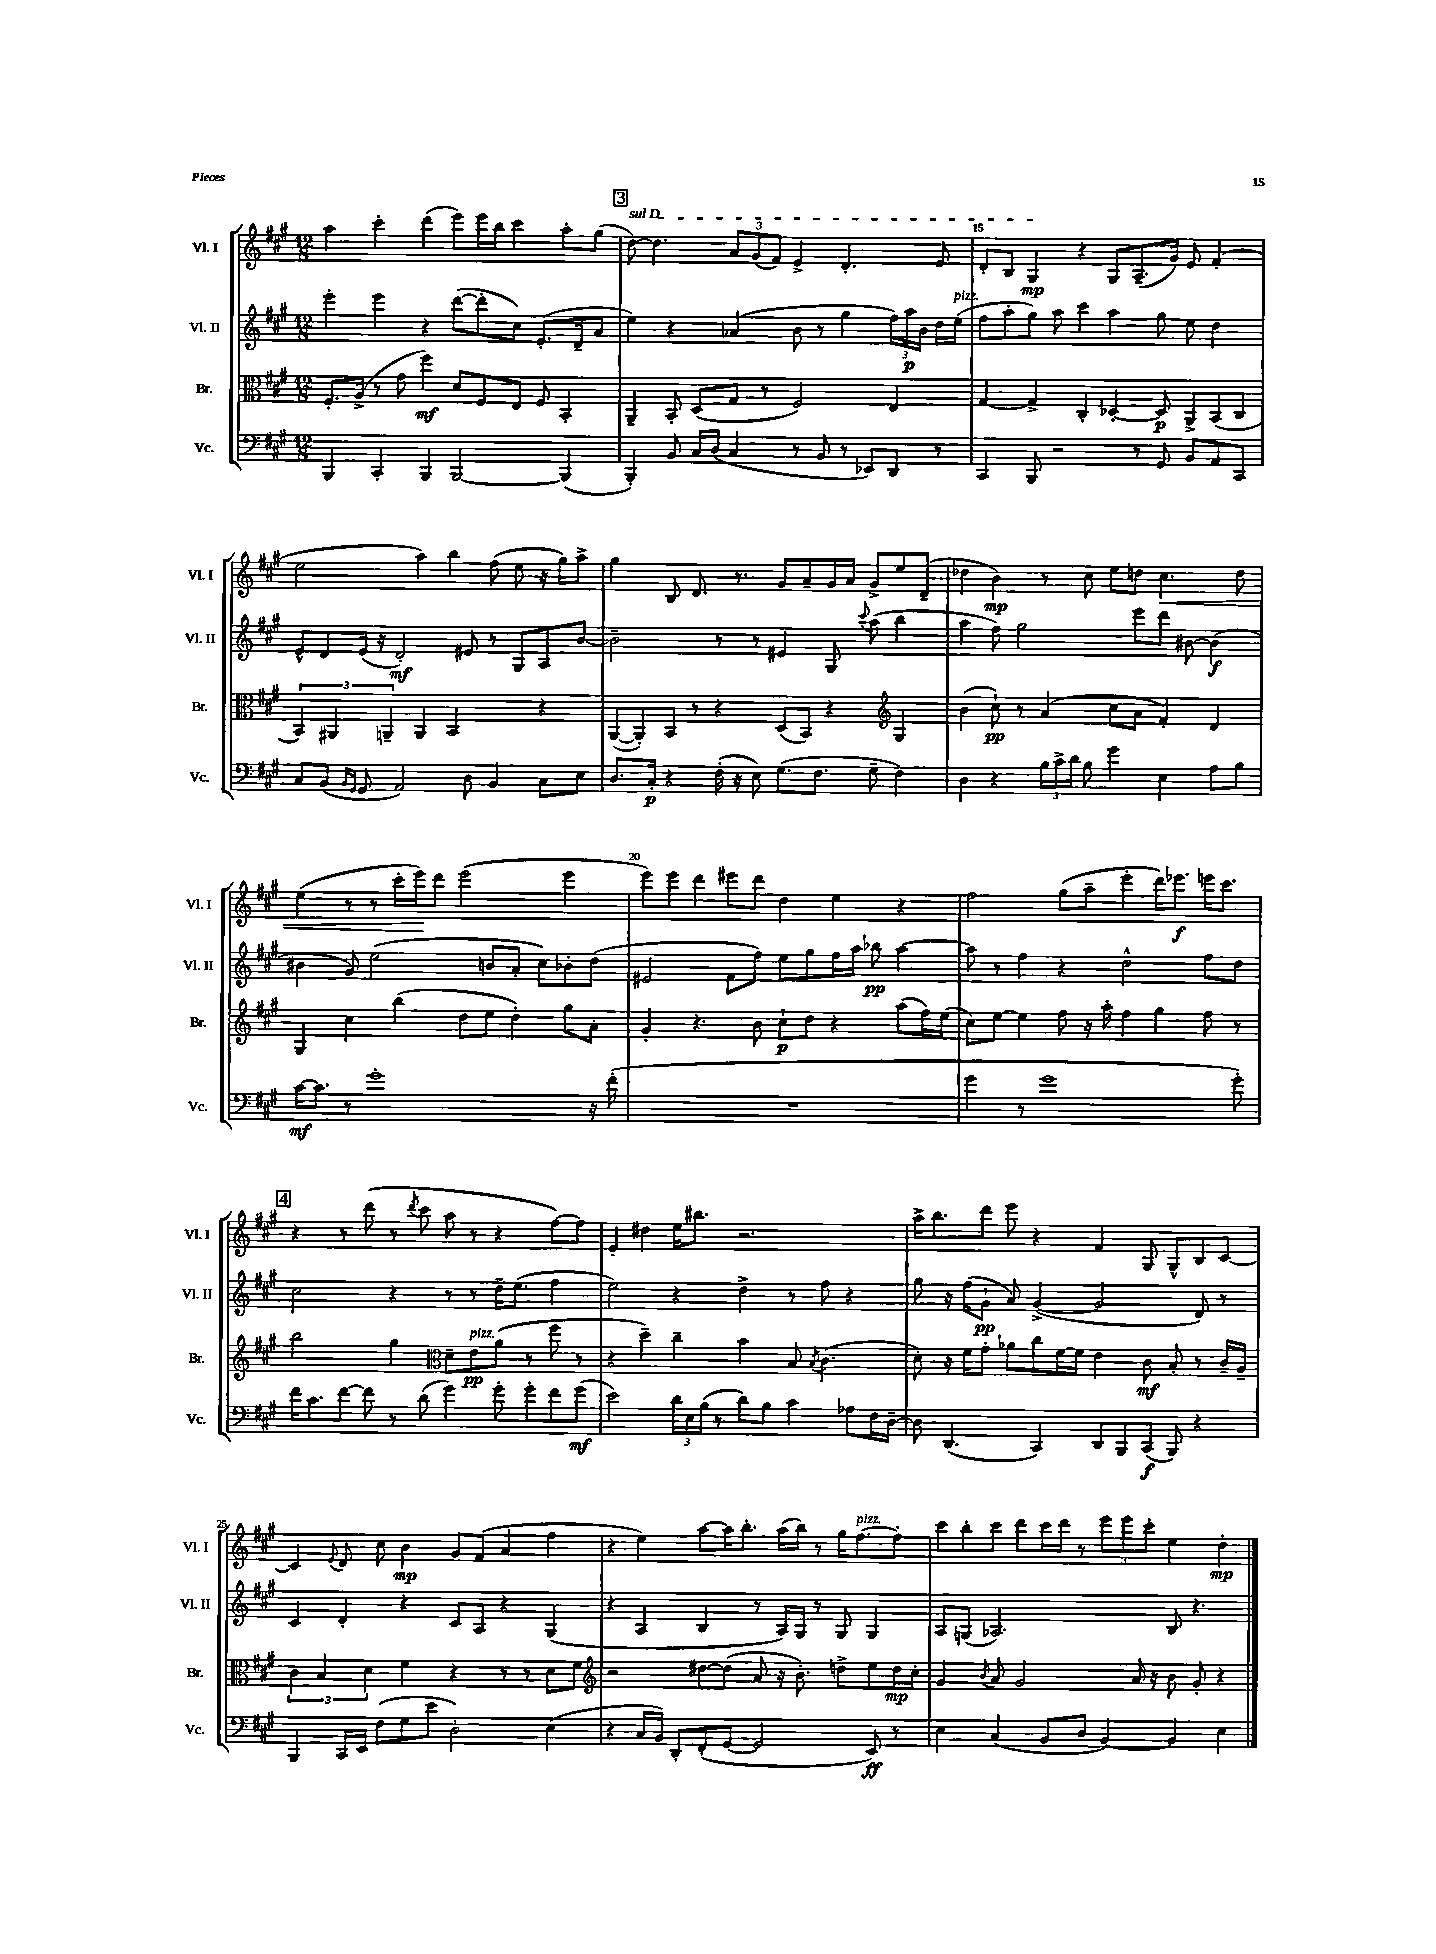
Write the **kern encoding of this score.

**kern	**dynam	**kern	**dynam	**kern	**dynam	**kern	**dynam
*part4	*part4	*part3	*part3	*part2	*part2	*part1	*part1
*staff4	*staff4	*staff3	*staff3	*staff2	*staff2	*staff1	*staff1
*I"Vc.	*	*I"Br.	*	*I"Vl. II	*	*I"Vl. I	*
*I'Vc.	*	*I'Br.	*	*I'Vl. II	*	*I'Vl. I	*
*clefF4	*	*clefC3	*	*clefG2	*	*clefG2	*
*k[f#c#g#]	*	*k[f#c#g#]	*	*k[f#c#g#]	*	*k[f#c#g#]	*
*M12/8	*	*M12/8	*	*M12/8	*	*M12/8	*
=13	=13	=13	=13	=13	=13	=13	=13
4BBB/	.	8.F#'/L	.	4eee'\	.	4aa\	.
.	.	(16A^/Jk	.	.	.	.	.
4CC#'/	.	8r	.	4eee\	.	4ccc#'\	.
.	.	8g#\	.	.	.	.	.
4BBB/	.	4ff#\)	mf	4r	.	(4ddd\	.
[2BBB/	.	8d/L	.	([8ddd\L	.	8eee\L)	.
.	.	8F#/	.	8ddd'\]	.	16eee\L	.
.	.	.	.	.	.	16bb\JJ	.
.	.	8E/J	.	8cc#\J)	.	4ccc#\	.
.	.	8F#/	.	(8.e'/L	.	.	.
(4BBB/]	.	4BB'/	.	.	.	8aa'\L	.
.	.	.	.	16d~/k	.	.	.
.	.	.	.	8a/J	.	(8gg#\J	.
!!LO:REH:place=s1:t=3
=14	=14	=14	=14	=14	=14	=14	=14
!	!	!	!	!	!	!LO:TX:a:i:t=sul D	!
4BBB'/)	.	4AA~/	.	4ee\)	.	[8dd\)	.
.	.	.	.	.	.	4.dd\]	.
8BB/	.	8BB'/	.	4r	.	.	.
16C#/LL	.	(8D/L	.	.	.	.	.
(16D/JJ	.	.	.	.	.	.	.
4C#/	.	8G#/J	.	(4a-X/	.	12a/L	.
.	.	.	.	.	.	(12g#/	.
.	.	8r	.	.	.	.	.
.	.	.	.	.	.	12f#/J)	.
8r	.	2F#/)	.	8b\	.	4e^/	.
8BB/	.	.	.	8r	.	.	.
8r	.	.	.	4gg#\	.	4.d'/	.
8EE-X/L)	.	.	.	.	.	.	.
8DD/J	.	4E/	.	24ff#\LL)	.	.	.
.	.	.	.	24aa\	p	.	.
.	.	.	.	24b\JJ	.	.	.
8r	.	.	.	16dd\LL	.	8e/	.
!	!	!	!	!LO:TX:a:i:t=pizz.	!	!	!
.	.	.	.	(16ee\JJ	.	.	.
=15	=15	=15	=15	=15	=15	=15	=15
4CC#/	.	[4G#/	.	8ff#\L	.	8d'/L	.
.	.	.	.	8aa'\	.	8B/J	.
8BBB/	.	4G#^/]	.	8gg#\J)	.	4G#/	mp
2r	.	.	.	8aa\	.	.	.
.	.	4C#'/	.	4ccc#\	.	4r	.
.	.	[4D-X'/	.	4aa\	.	8G#/L	.
8r	.	.	.	.	.	(8.A~/	.
8GG#/	.	8D-/]	p	8gg#\	.	.	.
.	.	.	.	.	.	16g#/Jk)	.
8BB/L	.	8AA^/L	.	8ee\	.	8e/	.
8AA/	.	(8BB/	.	4dd\	.	(4f#'/	.
8CC#/J	.	8C#/J	.	.	.	.	.
!!LO:LB:g=z
=16	=16	=16	=16	=16	=16	=16	=16
8C#/L	.	6BB/)	.	8e^^/L	.	2ee\	.
(8BB/J	.	.	.	8d/	.	.	.
.	.	6AA#X/	.	.	.	.	.
16qqBB/LL	.	.	.	.	.	.	.
16qqGG#/JJ	.	.	.	.	.	.	.
8GG#/	.	.	.	(16e/Jk	.	.	.
.	.	.	.	16r	.	.	.
.	.	6AAn~/	.	.	.	.	.
2AA/)	.	.	.	2d'/)	mf	.	.
.	.	4AA/	.	.	.	4aa\)	.
.	.	2BB/	.	.	.	4bb\	.
8D\	.	.	.	8e#X/	.	.	.
4BB/	.	.	.	8r	.	(8ff#\	.
.	.	.	.	8G#/L	.	8ee\	.
8C#\L	.	4r	.	8A/	.	16r	.
.	.	.	.	.	.	16gg#\KL)	.
8E\J	.	.	.	[8b/J	.	8aa^\J	.
=17	=17	=17	=17	=17	=17	=17	=17
8.D/L	.	([8AA/L	.	2b~\]	.	4gg#\	.
.	.	8AA'/])	.	.	.	.	.
16C#'/Jk	p	.	.	.	.	.	.
4r	.	8BB/J	.	.	.	8B/	.
.	.	8r	.	.	.	8.d/	.
(16F#'\	.	4r	.	8r	.	.	.
16r	.	.	.	.	.	8.r	.
8E\)	.	.	.	8r	.	.	.
(8.G#\L	.	(8D/L	.	4e#X/	.	8g#/L	.
.	.	8BB/J)	.	.	.	8a~/	.
8.F#\J	.	.	.	.	.	.	.
.	.	4r	.	8G#/	.	16g#/L	.
.	.	.	.	.	.	16a/JJ	.
.	.	.	.	8qqccc#/	.	.	.
8G#~\	.	.	.	(8aa\	.	8g#^/L	.
*	*	*clefG2	*	*	*	*	*
4F#\)	.	4G#/	.	4bb\	.	8ee/	.
.	.	.	.	.	.	(8d~/J	.
=18	=18	=18	=18	=18	=18	=18	=18
4D\	.	(4b\	.	4aa\	.	4dd-X\	.
4r	.	8cc#`\)	pp	8ff#\)	.	4b\)	mp
.	.	8r	.	2gg#\	.	.	.
24B\LL	.	(4a/	.	.	.	8r	.
24c#^\	.	.	.	.	.	.	.
24d\JJ	.	.	.	.	.	.	.
8B\	.	.	.	.	.	8cc#\	.
4g#\	.	8cc#\L	.	.	.	8ee\L	.
.	.	8a\J	.	8eee\L	.	8ddn\J	.
!	!	!	!	!	!	!	!LO:HP:b
4E\	.	4f#'/)	.	8ddd\J	.	4.cc#\	<
.	.	.	.	[8b#X\	.	.	.
8A\L	.	4d/	.	(4b#\]	f	.	.
8B\J	.	.	.	.	.	8dd\	.
!!LO:LB:g=z
=19	=19	=19	=19	=19	=19	=19	=19
[16c#\KL	mf	4G#/	.	4b#X\	.	(4ee\	.
8.c#\J]	.	.	.	.	.	.	.
8r	.	4cc#\	.	8g#/)	.	8r	.
1g#'	.	.	.	(2ee\	.	8r	.
.	.	(4bb\	.	.	.	16ccc#'\LL	.
.	.	.	.	.	.	16eee\J)	.
.	.	.	.	.	.	8ddd\J	[
.	.	8dd\L	.	.	.	(2eee\	.
.	.	8ee\J	.	8bn/L	.	.	.
.	.	4dd'\)	.	8a'/J	.	.	.
.	.	.	.	8cc#\L)	.	.	.
.	.	8gg#\L	.	8b-X'\	.	4eee\	.
16r	.	8a'\J	.	(8dd\J	.	.	.
(16f#'\	.	.	.	.	.	.	.
=20	=20	=20	=20	=20	=20	=20	=20
1.r	.	4g#'/	.	2e#X/	.	8eee\L)	.
.	.	.	.	.	.	8eee\J	.
.	.	4.r	.	.	.	4ddd\	.
.	.	.	.	8f#\L	.	8eee#X\L	.
.	.	8b\	.	8ff#\J)	.	8ddd\J	.
.	.	8cc#`\L	p	8ee\L	.	4dd\	.
.	.	8dd\J	.	8gg#\	.	.	.
.	.	4r	.	16ff#\L	.	4ee\	.
.	.	.	.	16aa\JJ	.	.	.
.	.	.	.	8bb-X\	pp	.	.
.	.	(8aa\L	.	[4aa\	.	4r	.
.	.	16ff#\L)	.	.	.	.	.
.	.	(16ee\JJ	.	.	.	.	.
=21	=21	=21	=21	=21	=21	=21	=21
4g#\	.	8cc#\L)	.	8aa\]	.	2ff#\	.
.	.	[8ee\J	.	8r	.	.	.
8r	.	4ee\]	.	4ff#\	.	.	.
1g#	.	.	.	.	.	.	.
.	.	8ff#\	.	4r	.	(8gg#\L	.
.	.	16r	.	.	.	8aa~\J	.
.	.	16aa'\	.	.	.	.	.
.	.	4ff#\	.	2dd^^\	.	4eee'\	.
.	.	4gg#\	.	.	.	16ddd\KL)	.
.	.	.	.	.	.	8.eee-X\J	f
.	.	8ff#\	.	8ff#\L	.	16eeen\KL	.
.	.	.	.	.	.	8.ccc#\J	.
8g#'\)	.	8r	.	8dd\J	.	.	.
!!LO:LB:g=z
!!LO:REH:place=s1:t=4
=22	=22	=22	=22	=22	=22	=22	=22
16f#\KL	.	2bb\	.	2cc#\	.	4r	.
8.c#\	.	.	.	.	.	.	.
[8f#\J	.	.	.	.	.	8r	.
8f#\]	.	.	.	.	.	(8ddd\	.
8r	.	4gg#\	.	4r	.	8r	.
.	.	.	.	.	.	8qddd/	.
(8d\	.	.	.	.	.	8ccc#\	.
*	*	*clefC3	*	*	*	*	*
4g#\)	.	8d~\L	.	8r	.	8aa\	.
!	!	!LO:TX:a:i:t=pizz.	!	!	!	!	!
.	.	8e\	pp	8r	.	8r	.
8g#'\	.	(8a\J	.	16dd~\KL	.	4r	.
.	.	.	.	(8.ee\J	.	.	.
8g#'\L	.	8r	.	.	.	.	.
8f#\	.	8ff#\	.	4ff#\	.	[8ff#\L)	.
(8g#\J	mf	8r	.	.	.	8ff#\J]	.
=23	=23	=23	=23	=23	=23	=23	=23
2e\)	.	4r	.	2ee\)	.	4e'/	.
.	.	4dd~\)	.	.	.	4dd#X\	.
24d\LL	.	4cc#~\	.	4r	.	16ee\KL	.
24E\	.	.	.	.	.	.	.
.	.	.	.	.	.	8.bb#X\J	.
(24B\JJ	.	.	.	.	.	.	.
8r	.	.	.	.	.	.	.
8d\L)	.	4b\	.	4dd^\	.	2.r	.
8B\J	.	.	.	.	.	.	.
4c#\	.	8B/	.	8r	.	.	.
.	.	8qB/	.	.	.	.	.
.	.	(4.c#\	.	8ff#\	.	.	.
8A-X\L	.	.	.	4r	.	.	.
16F#\L	.	.	.	.	.	.	.
[16D~\JJ	.	.	.	.	.	.	.
=24	=24	=24	=24	=24	=24	=24	=24
8D\]	.	8d'\)	.	8gg#\	.	16aa^\KL	.
.	.	.	.	.	.	8.bb\	.
(4.DD/	.	16r	.	16r	.	.	.
.	.	16f#\KL	.	(16ff#\KL	.	.	.
.	.	8g#'\J	.	8g#`\J	pp	8ddd\J	.
.	.	8a-X\L	.	8a/)	.	8eee\	.
4CC#/)	.	8cc#\	.	([4g#^/	.	4r	.
.	.	[16f#\L	.	.	.	.	.
.	.	16f#\JJ]	.	.	.	.	.
8DD/L	.	4e\	.	2g#/]	.	4f#/	.
8BBB/	.	.	.	.	.	.	.
(8CC#/J	f	8c#\	mf	.	.	8G#/	.
8BBB/)	.	8B'/	.	.	.	8G#^^/L	.
4r	.	8r	.	8d/)	.	8B/	.
.	.	16c#~/LL	.	8r	.	[8c#/J	.
.	.	16A~/JJ	.	.	.	.	.
!!LO:LB:g=z
=25	=25	=25	=25	=25	=25	=25	=25
4BBB/	.	6c#\	.	4c#/	.	4c#/]	.
.	.	6B/	.	.	.	.	.
.	.	.	.	.	.	8qqe/	.
16CC#/LL	.	.	.	4d'/	.	8d/	.
16EE/JJ	.	.	.	.	.	.	.
.	.	6d\	.	.	.	.	.
(8F#\L	.	.	.	.	.	8cc#\	.
8G#\	.	4f#\	.	4r	.	4b\	mp
8e\J	.	.	.	.	.	.	.
2D'\)	.	4r	.	8c#/L	.	8g#/L	.
.	.	.	.	8A/J	.	(8f#/J	.
.	.	8r	.	4r	.	4a/	.
.	.	8r	.	.	.	.	.
(4E\	.	8d\L	.	(4G#/	.	4ff#\	.
.	.	8f#\J	.	.	.	.	.
=26	=26	=26	=26	=26	=26	=26	=26
*	*	*clefG2	*	*	*	*	*
4r	.	2r	.	4r	.	4r	.
16C#/LL	.	.	.	4A/	.	4ee\)	.
16BB/JJ)	.	.	.	.	.	.	.
8DD'/L	.	.	.	.	.	.	.
(8FF#'/	.	[8dd#X\L	.	4B/	.	[8aa\L	.
[8GG#/J	.	(8dd#\J]	.	.	.	16aa\K]	.
.	.	.	.	.	.	8.bb'\J	.
2GG#/]	.	8a/	.	8r	.	.	.
.	.	16r	.	16A/LL)	.	(16aa\LL	.
.	.	8.b'\)	.	16G#/JJ	.	16bb\JJ)	.
.	.	.	.	8r	.	8r	.
.	.	8ddn^\L	.	8G#/	.	16gg#\KL	.
!	!	!	!	!	!	!LO:TX:a:i:t=pizz.	!
.	.	.	.	.	.	[8.ff#\	.
8EE/)	ff	8ee\	.	4G#/	.	.	.
8r	.	16dd\L	mp	.	.	8ff#'\J]	.
.	.	16cc#'\JJ	.	.	.	.	.
=27	=27	=27	=27	=27	=27	=27	=27
4E\	.	4g#/	.	8A/L	.	8ccc#\L	.
.	.	.	.	(8Gn/J	.	8bb'\	.
.	.	8qb/	.	.	.	.	.
(4C#/	.	8a/	.	2.A-X/)	.	8ccc#\J	.
.	.	2g#/	.	.	.	8ddd\L	.
8BB/L	.	.	.	.	.	16ccc#\L	.
.	.	.	.	.	.	16ddd\JJ	.
8D/J	.	.	.	.	.	8r	.
[4BB/)	.	.	.	.	.	12eee\L	.
.	.	.	.	.	.	12eee\	.
.	.	16a/	.	.	.	.	.
.	.	.	.	.	.	12ccc#'\J	.
.	.	16r	.	.	.	.	.
4BB/]	.	8b\	.	8B/	.	4ee\	.
.	.	8g#'/	.	4.r	.	.	.
4E\	.	4r	.	.	.	4dd'\	mp
==	==	==	==	==	==	==	==
*-	*-	*-	*-	*-	*-	*-	*-
